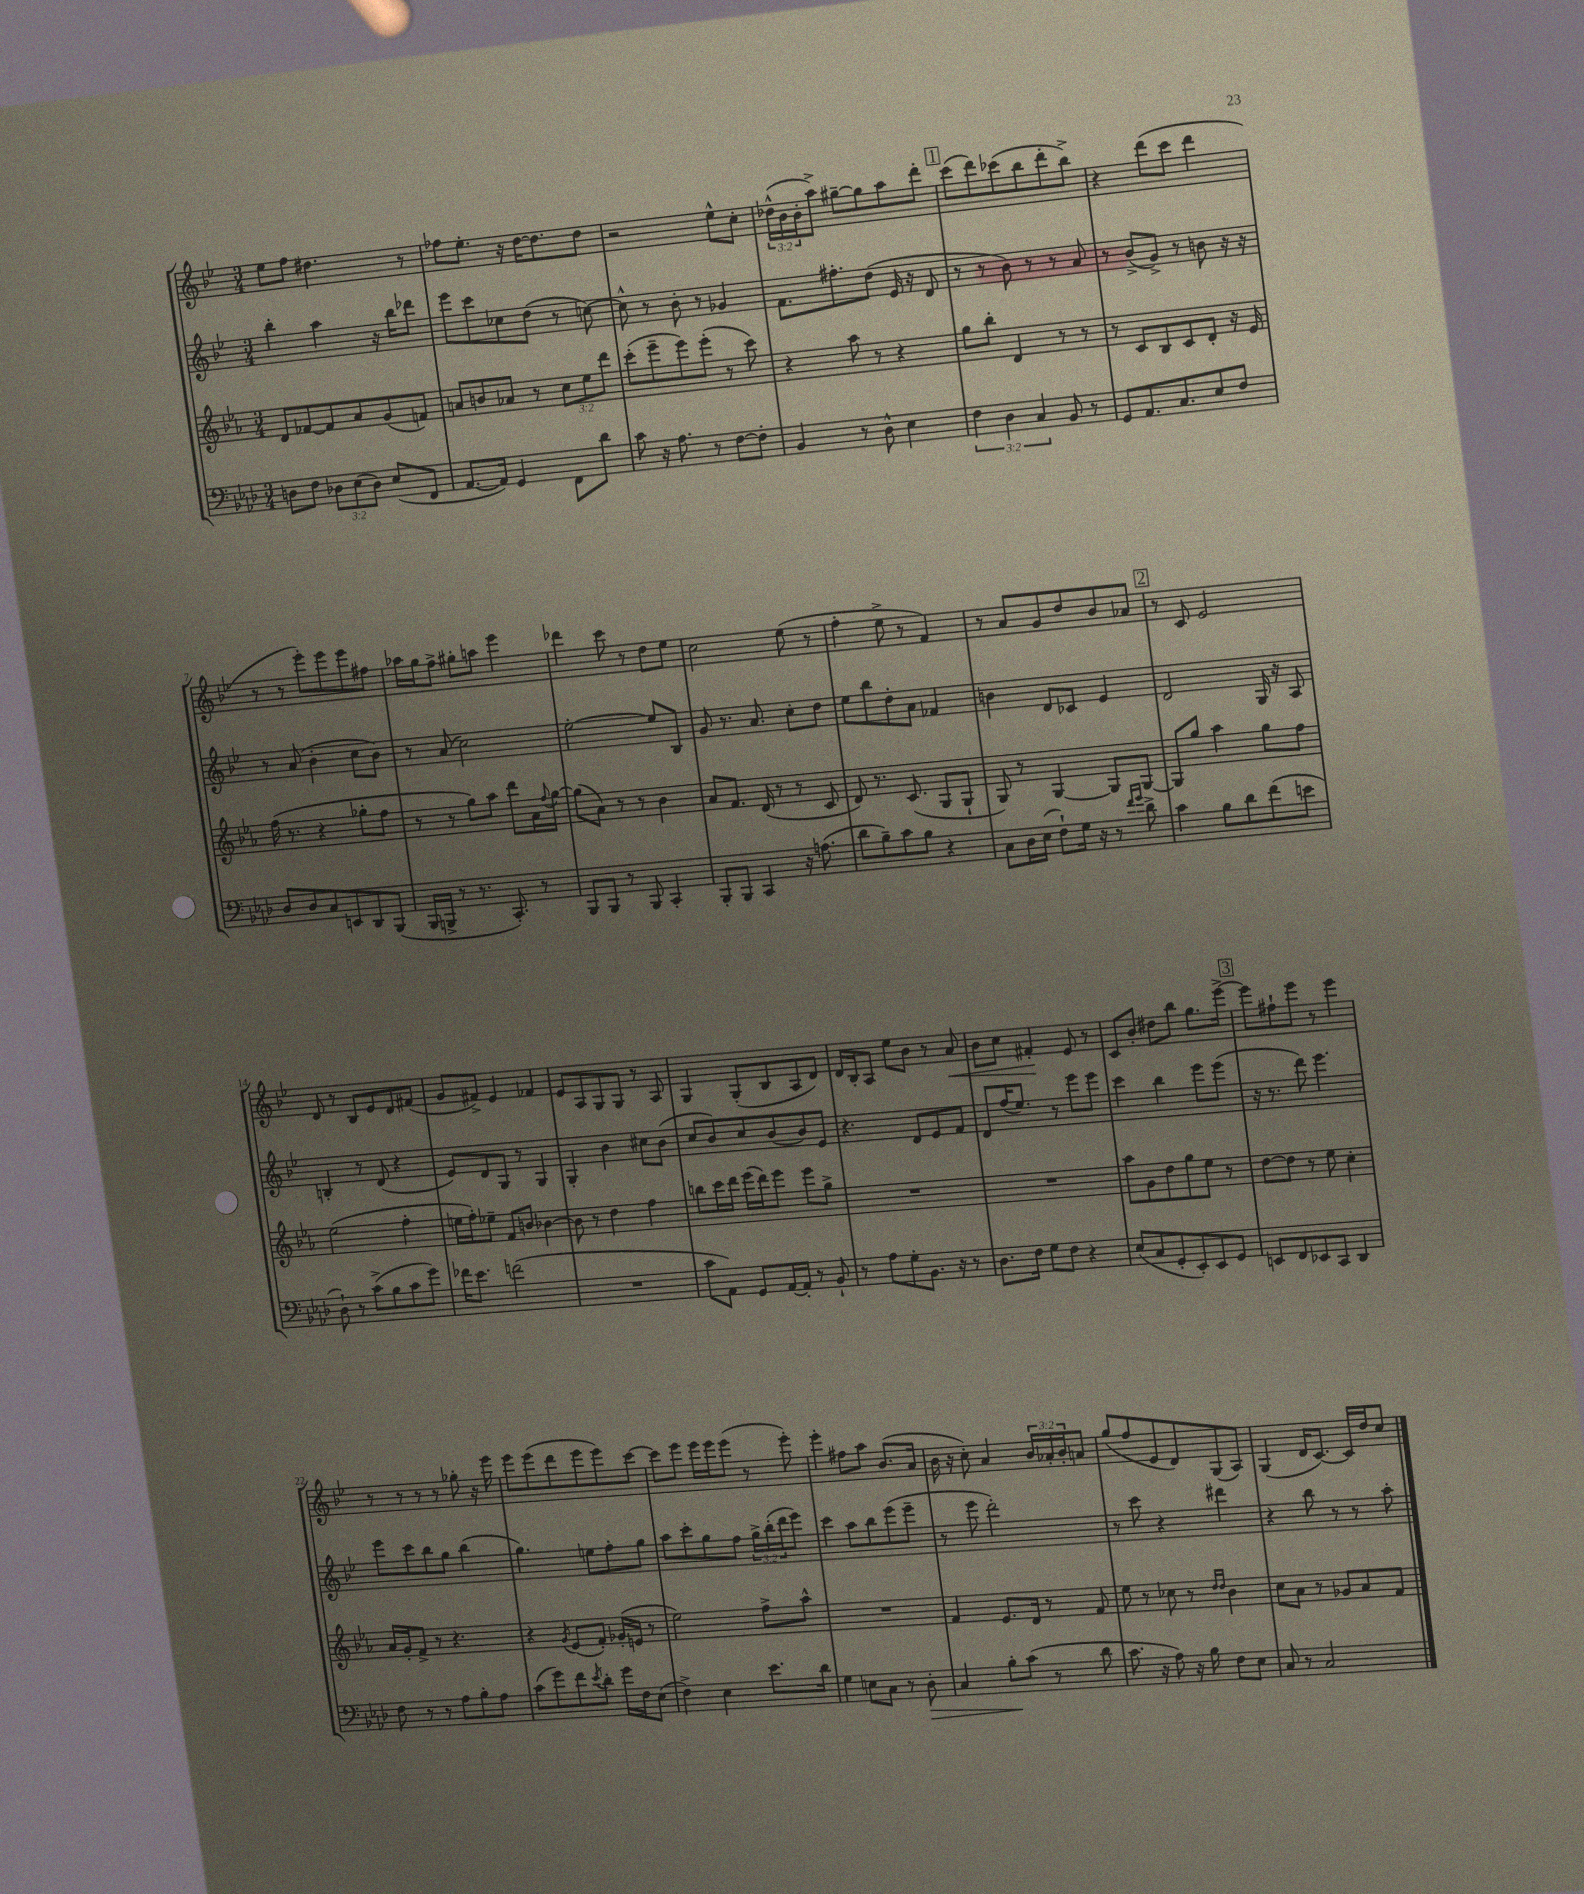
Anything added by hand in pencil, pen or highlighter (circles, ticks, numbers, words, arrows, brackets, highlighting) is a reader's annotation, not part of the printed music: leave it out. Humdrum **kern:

**kern	**kern	**kern	**kern
*staff4	*staff3	*staff2	*staff1
*clefF4	*clefG2	*clefG2	*clefG2
*k[b-e-a-d-]	*k[b-e-a-]	*k[b-e-]	*k[b-e-]
*M3/4	*M3/4	*M3/4	*M3/4
8D\L	8d/L	4bb-'\	8ee-\L
8F\J	[8f-/	.	8ff\J
12D-\L	8f-/]	4aa\	4.dd#\
(12E-\	.	.	.
.	8a-/	.	.
12D-\J)	.	.	.
(8E-/L	(8g/	16r	.
.	.	16bb-\LK	.
8FF/J	8f/J)	8ddd-\J	8r
=	=	=	=
[8.AA-/L	8a/L	8eee-\L	8ff-\L
.	8b/	8ccc\	8.ee-'\J
16AA-/]Jk)	.	.	.
4GG/	8a-/J	8cc-\	.
.	.	.	16r
.	8r	(8dd\J	[16dd\LK
.	.	.	8.dd\]
8FF\L	12cc\L	8r	.
.	12ee-\	.	.
8d-\J	.	[8cc\)	8dd\J
.	12ddd\J	.	.
=	=	=	=
8c\	(8ccc'\L	8cc^^\]	2r
16r	8eee-~\	8r	.
8.A-\	.	.	.
.	8eee-\)	8b-'\	.
8r	(8eee-'\J	8r	.
[8F\L	8r	4g-/	8ee-^^\L
8F'\]J	8ccc\)	.	8cc'\J
=	=	=	=
4BB-/	4r	8.f\L	(24dd-^^\LL
.	.	.	24b-\
.	.	.	24b-'\J
.	.	.	8aa^\J)
.	.	8.ff#'\	.
8r	8aa-\	.	[8gg#~\L
8D-^^\	8r	(8dd\J	8gg#\]
4E-\	4r	16e-/	8aa\
.	.	16r	.
.	.	8d/	8ddd'\J
=	=	=	=
6F\	8gg\L	8r	(8ccc\L
.	8bb-'\J	8r	8ddd\)
6D-\	.	.	.
.	4d/	8b-\)	(8ccc-\
6C/	.	.	.
.	.	8r	8bb-\
8BB-/	8r	8r	8ddd'\
8r	8r	8a/	8bb-^\J)
=	=	=	=
8GG/L	8r	8r	4r
8.AA-/	8c/L	(8b-^/L	.
.	8B-/	8g^/J)	(8ddd\L
8.C/	.	.	.
.	8c/	8r	8ccc\J
8E-/	8d'/J	8b\	4ddd\
8F/J	16r	16r	.
.	16e-/	16r	.
=	=	=	=
8D-/L	(16ff\	8r	8r
.	8.r	.	.
8D-/	.	(8a/	8r
8C/	4r	4b-'\	8eee-'\L)
8EE/	.	.	8eee-\
8DD-/	8gg-'\L	8cc\L	8eee-\
(8BBB-/J	8ff\J	8b-\J)	8ff#\J
=	=	=	=
16BBB-/LL	8r	8r	16aa-\LL
16BBB^/JJ	.	.	16gg\J
8r	8r	(8a/	8ff^\J
8.r	8gg\L)	2cc\)	8gg#'\L
.	8aa-\J	.	8aa\J
8.CC'/)	.	.	.
.	8ddd\L	.	4eee-\
8r	16a-\L	.	.
.	8qqff/	.	.
.	[16gg\JJ	.	.
=	=	=	=
8BBB-/L	(8gg\]L	[2ee-'\	4ddd-\
8BBB-/J	8a-\J)	.	.
8r	8r	.	8ccc\
8BBB-/	8r	.	8r
4CC'/	4b-\	8ee-/]L	8dd\L
.	.	8B-/J	8ee-\J
=	=	=	=
8BBB-'/L	8a-/L	8g/	2cc\
8BBB-/J	8.f/J	8.r	.
4CC/	.	.	.
.	(16d/	8.a/	.
.	8r	.	.
16r	8r	8cc'\L	(8ee-\
(8.A\	.	.	.
.	8c/	8dd\J	8r
=	=	=	=
8d-\L	8d/)	8ee-\L	4ff'\
8B-~\)	8.r	8bb-\	.
8c\	.	8dd'\	8ee-^\
.	(8.c/	.	.
8B-\J	.	8a\J	8r
4r	8G/L	4f-/	4f/)
.	8G`/J	.	.
=	=	=	=
8C\L	8G/)	4b\	8r
16D-\L	8r	.	8a/L
(16E-\JJ	.	.	.
8F`\L)	[4G/	8d/L	8g/
16G\Jk	.	8c-/J	8dd/
16r	.	.	.
8r	8G/]L	4e-/	8b-/
16qqf/LL	.	.	.
16qqg/JJ	.	.	.
8d-^\	[8G/J	.	8a-/J
=	=	=	=
4c\	8G/]L	2d/	8r
.	8gg/J	.	8c/
8B-\L	4aa-\	.	2e-/
8d-\	.	.	.
(8f\	8gg\L	16G/	.
.	.	16r	.
8e\J	8ff\J	8A/	.
=	=	=	=
8D-`\)	(2ee-\	4B'/	8d/
8r	.	.	8r
(8c^\L	.	8r	8B-/L
8B-\	.	(8d/	8e-/
8c\	4ff'\	4r	8d/
8g\J)	.	.	(8f#/J
=	=	=	=
16f-\LK	16ee\LL	8e-/L)	8g/L
8.e-\J	16ff'\J)	.	.
.	8ee-~\J	8d/	8f#^/J)
(2f\	8f/L	8G/J	4e-/
.	8b/J	8r	.
.	[4b-\	4G/	4f-/
=	=	=	=
2.r	8b-\]	4G'/	8e-/L
.	8r	.	8A/
.	4dd\	4b-\	8G/
.	.	.	8G/J
.	4ff\	8cc#\L	8r
.	.	(8b-\J	8A/
=	=	=	=
8c\L	8bb\L	8cc/L	4G/
8AA-\J)	16ccc\L	8b-/)	.
.	16ddd\JJ	.	.
8GG/L	(16eee-\LL	8cc/	(8G'/L
.	16ddd\J)	.	.
[16AA-/L	8eee-\J	(8b-/	8B-/
16AA-'/]JJ	.	.	.
8r	8eee-\L	8b-/)	8A/
8BB-`/	8gg^\J	8e-/J	8d/J)
=	=	=	=
8r	2.r	4.r	16d/LL
.	.	.	16B-'/J
8A-\L	.	.	8A/J
8G'\	.	.	8ee-\L
8.BB-\J	.	8d/L	8b-\J
.	.	8e-/	8r
16r	.	.	.
8r	.	8f/J	8a/
=	=	=	=
8.D-\L	2.r	8d/L	8b-\L
.	.	(16ff/K	8cc\J
16F\Jk	.	8.ee-/J)	.
8G\L	.	.	4f#'/
8F\J	.	8r	.
4r	.	8eee-\L	8e-/
.	.	8eee-\J	8r
=	=	=	=
(8E-/L	8aa-\L	4ccc\	8c/L
8C/	8g\	.	8b-'/J
8GG'/	8dd\	4bb-\	8dd#\L
8EE-'/)	8gg\	.	8bb-\J
8EE-/	8ee-\J	8eee-\L	8.gg\L
8GG/J	8r	(8eee-\J	.
.	.	.	[16eee-^\Jk
=	=	=	=
8EE/L	[8dd\L	16r	8eee-\]L
.	.	8.r	.
8FF/	8dd\]J	.	8ff#`\
8EE-/	8r	8ddd\)	8eee-\J
8CC/J	8ee-\	4.eee-\	8r
4DD-/	4cc'\	.	4eee-\
=	=	=	=
8F\	16a-/LL	8eee-\L	8r
.	16g'/J	.	.
8r	8f^/J	8ccc\	8r
8r	8r	8bb-\	8r
8A-\L	4.r	8gg\J	8r
8B-'\	.	(4bb-\	8gg-'\
8A-\J	.	.	16r
.	.	.	16eee-\
=	=	=	=
(8c\L	4r	4.gg\)	8eee-\L
8g\)	.	.	(8eee-\
.	8qg/	.	.
8f\	(8e-/L	.	8ddd\
8qe-/	.	.	.
8d-'\J	8f'/J)	8ee\L	8eee-\
16g\LL	(16g-'/LL	8ff'\	8eee-\)
16F\J	16e/JJ	.	.
(8E-\J	8r	8gg\J	[8ccc\J
=	=	=	=
4F^\)	2ee-\)	8aa\L	8ccc\]L
.	.	8ccc'\	8eee-\J
4E-\	.	8gg\	16eee-\LL
.	.	.	16eee-\J
.	.	8ff\J	(8eee-\J
8.e-\L	8ff^\L	24gg^\LL	8r
.	.	(24bb-'\	.
.	.	24ddd\J	.
.	8aa-^^\J	8eee-\J)	8eee-'\)
16d-\Jk	.	.	.
=	=	=	=
4G\	2.r	4ccc\	4eee-'\
8E\L	.	8aa\L	8ff#\L
8C\J	.	8bb-\	8aa\J
8r	.	(8eee-\	(8.b-/L
8D-'\	.	8eee-~\J	.
.	.	.	16a/Jk
=	=	=	=
4C/	4f/	8r	16b-\
.	.	.	16r
.	.	8eee-\	8cc'\)
8B-'\L	8.e-/L	2ddd'\)	4a/
(8c\J	.	.	.
.	16d/Jk	.	.
8r	8r	.	24b-/LL
.	.	.	24a-'/
.	.	.	24b-'/J
8d-\	8f/	.	8a/J
=	=	=	=
8.c\	8ee-\	8r	(8gg/L
.	8r	8ccc\	8ff/
16r	.	.	.
8A-\)	8cc-\	4r	8e-/
16r	8r	.	8d/)
16B-\	.	.	.
.	16qqdd/LL	.	.
.	16qqdd/JJ	.	.
8F\L	4b-\	4ddd#\	(8G/
8E-\J	.	.	8A/J)
=	=	=	=
8C/	8cc\L	4r	(4G/
8r	8a-\J	.	.
2C/	8r	8bb-\	16d/LK
.	.	.	[8.c/J)
.	8g-/L	8r	.
.	8a-/	8r	16c/]LL
.	.	.	16dd/J
.	8f/J	8aa'\	8cc/J
==	==	==	==
*-	*-	*-	*-
